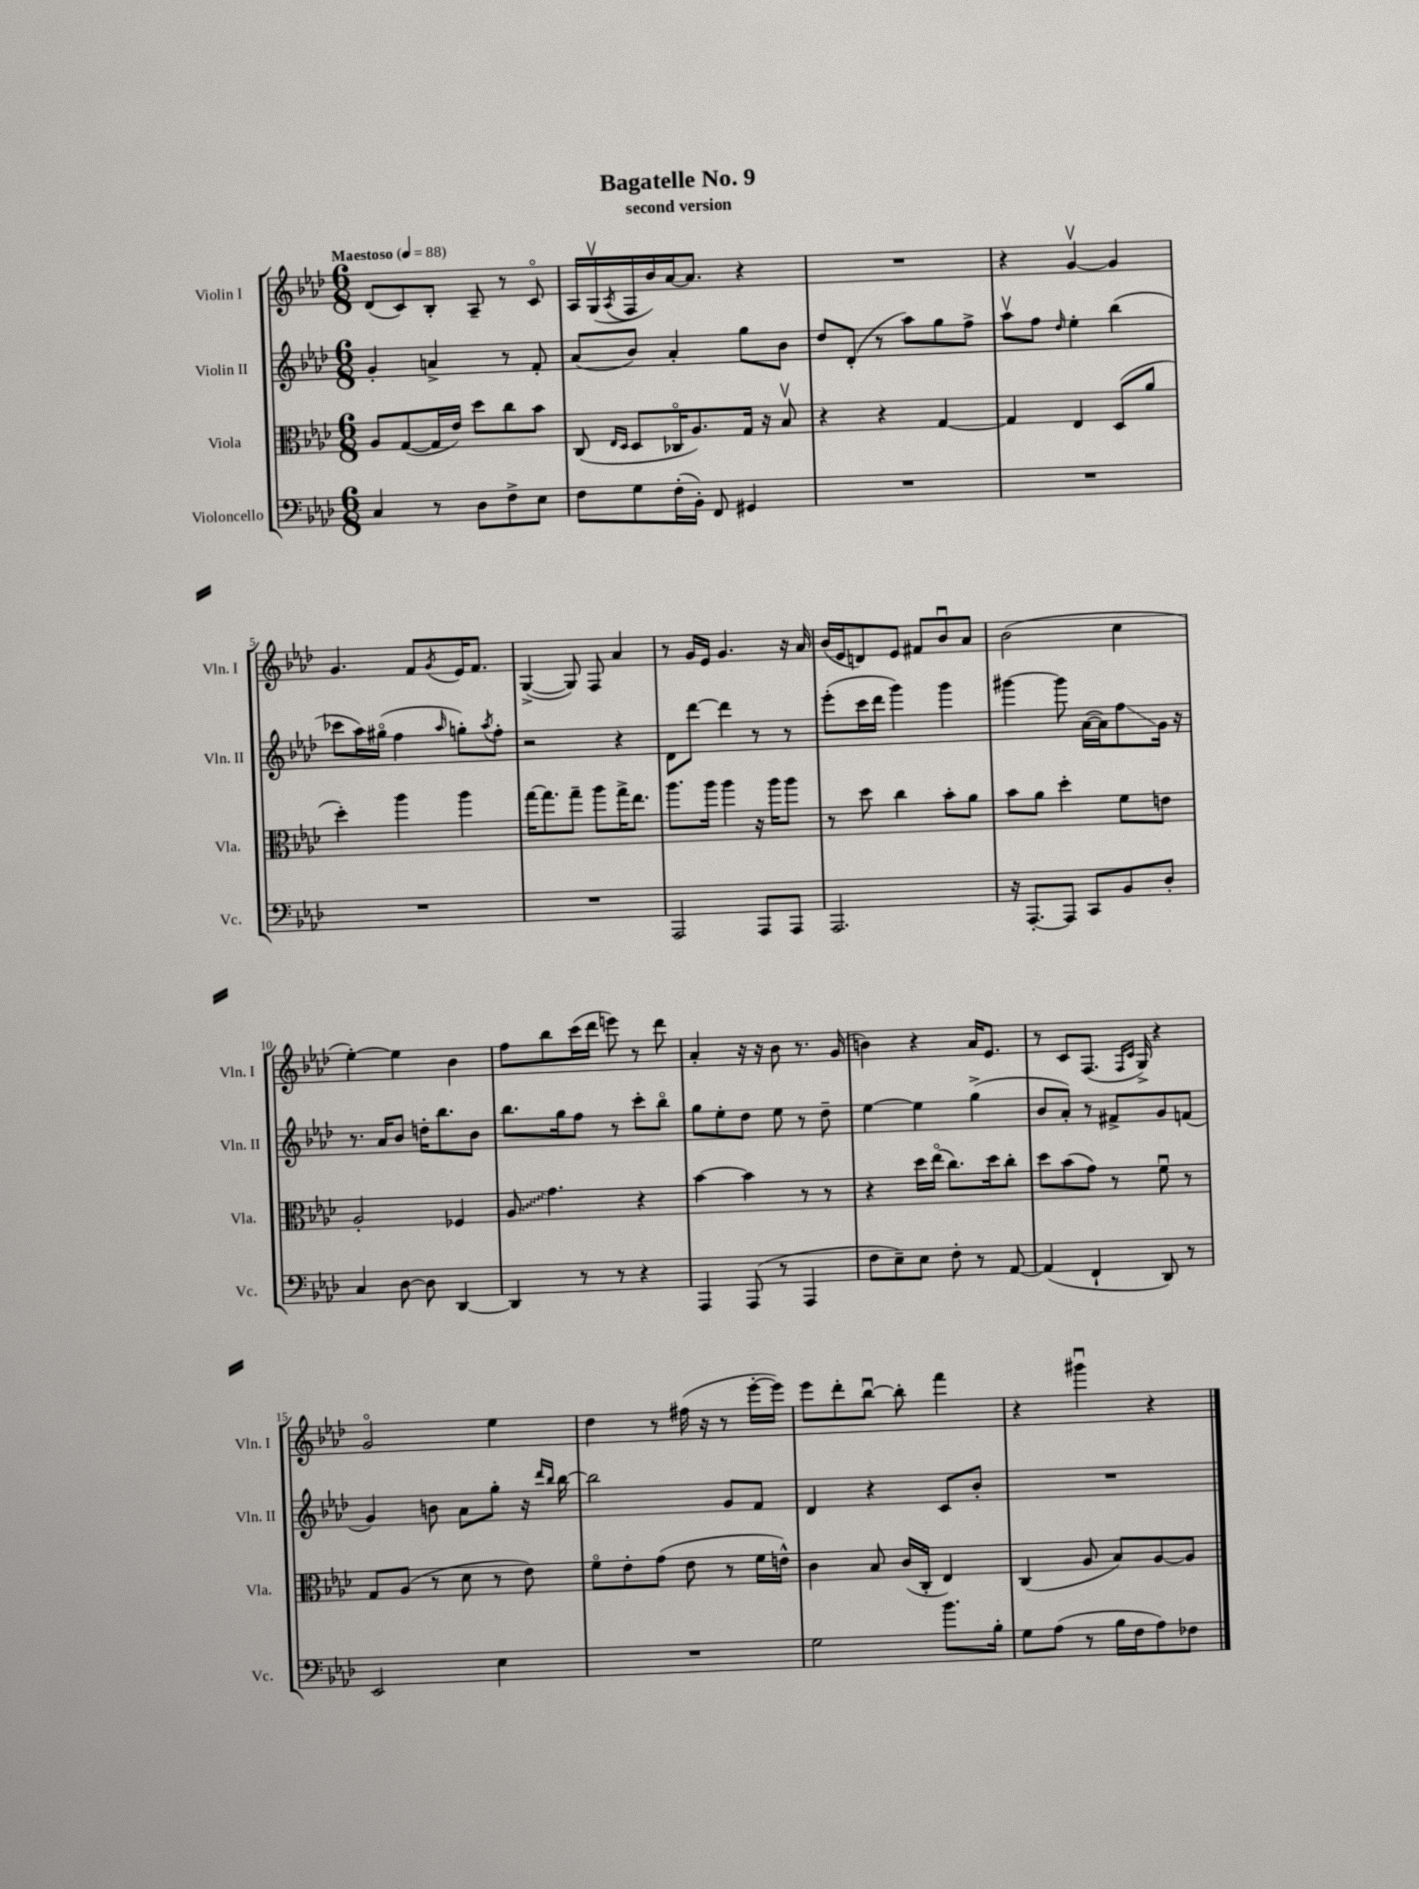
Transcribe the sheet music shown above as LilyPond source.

\header { title = "Bagatelle No. 9" subtitle = "second version" }
<<
\new StaffGroup <<
\new Staff = "s0" \with { instrumentName = "Violin I" shortInstrumentName = "Vln. I" } {
    \clef treble \key aes \major \numericTimeSignature \time 6/8 \tempo "Maestoso" 4 = 88
    des'8( c'8) bes8-. aes8-- r8 c'8\flageolet |
    aes16 g16\upbow( \acciaccatura { aes8 } f16 bes'16) aes'16~ aes'8. r4 |
    R2. |
    r4 g'4~\upbow g'4 |
    g'4. f'8 \acciaccatura { g'8 } ees'16 f'8. |
    g4~->( g8) f8 aes'4 |
    r8 g'16 ees'16 g'4. r16 aes'16 |
    bes'16( ees'16 d'8) ees'8 fis'8 bes'8\downbow aes'8 |
    bes'2( c''4 |
    ees''4~-.) ees''4 bes'4 |
    f''8 bes''8 c'''16( des'''16 e'''8) r8 des'''8 |
    aes'4-. r16 r16 bes'8 r8. g'16( |
    b'4) r4 aes'16 ees'8. |
    r8 c'8 f8.( \grace { f16 c'16 } g16->) r4 |
    g'2\flageolet ees''4 |
    des''4 r8 fis''16( r16 r8 ees'''16~-. ees'''16) |
    ees'''8 des'''8-. bes''8~\downbow bes''8-. f'''4 |
    r4 gis'''4\downbow r4 \bar "|." |
}
\new Staff = "s1" \with { instrumentName = "Violin II" shortInstrumentName = "Vln. II" } {
    \clef treble \key aes \major \numericTimeSignature \time 6/8
    g'4-. a'4-> r8 f'8-. |
    aes'8( bes'8) aes'4-. g''8 bes'8 |
    des''8 des'8-.( r8 aes''8) g''8 f''8-> |
    aes''8\upbow f''8 \grace { des''16 } ees''4-. bes''4( |
    ces'''8 aes''16) gis''16\flageolet( f''4 \grace { aes''16 } g''8-.) \acciaccatura { aes''8 } f''8-. |
    r2 r4 |
    des'8 des'''8~ des'''4 r8 r8 |
    ees'''8-.( c'''16 des'''16 g'''4) g'''4 |
    gis'''4~ gis'''8 aes'16~( aes'16) f''8\glissando g'16 r16 |
    r8. aes'16 bes'8 d''16-. bes''8. bes'8 |
    bes''8. g''16 f''8 r8 c'''8-. bes''8\flageolet |
    g''8 ees''8-. des''8 ees''8 r8 des''8-- |
    ees''4~ ees''4 g''4->( |
    bes'8 aes'8-.) r8 fis'8-> g'8 f'8( |
    g'4) b'8 aes'8 g''8-. r16 \grace { des'''16 bes''16 } bes''16~ |
    bes''2 g'8 f'8 |
    des'4 r4 c'8 bes'8-. |
    R2. \bar "|." |
}
\new Staff = "s2" \with { instrumentName = "Viola" shortInstrumentName = "Vla." } {
    \clef alto \key aes \major \numericTimeSignature \time 6/8
    aes8 g8~( g16 ees'16) des''8 c''8 bes'8 |
    c8( \grace { ees16 des16 } des8 ces16\flageolet aes8.) g16 r16 bes8\upbow |
    r4 r4 g4~ |
    g4 ees4 des8( aes'8 |
    des''4-.) aes''4 aes''4 |
    g''16~ g''8. g''8-- aes''8 g''16-> ees''8. |
    aes''8. aes''16 aes''4 r16 aes''16 aes''8 |
    r8 des''8 c''4 bes'8-. aes'8 |
    bes'8 aes'8 des''4-. f'8 e'8 |
    aes2-. fes4 |
    \once \override Glissando.style = #'zigzag aes8\glissando g'4. r4 |
    bes'4~ bes'4 r8 r8 |
    r4 des''16 ees''16\flageolet( c''8.) des''16 c''8-. |
    des''8 bes'8( g'8) r8 f'8\downbow r8 |
    g8 aes8( r8 des'8 r8 ees'8) |
    f'8\flageolet ees'8-. g'8( ees'8 r8 f'16 e'16-^) |
    c'4 bes8 c'16( c16-. ees4) |
    c4( aes8 bes8) aes8~ aes8 \bar "|." |
}
\new Staff = "s3" \with { instrumentName = "Violoncello" shortInstrumentName = "Vc." } {
    \clef bass \key aes \major \numericTimeSignature \time 6/8
    c4 r8 des8 f8-> ees8 |
    f8 g8 f16-.( bes,16-.) f,8 gis,4 |
    R2. |
    R2. |
    R2. |
    R2. |
    aes,,2 aes,,8 aes,,8 |
    aes,,2. |
    r16 aes,,8.~-. aes,,8 c,8 bes,8 des8-. |
    c4 des8~ des8 des,4~ |
    des,4 r8 r8 r4 |
    aes,,4 aes,,8( r8 aes,,4 |
    f8 ees8--) ees8 f8-. r8 aes,8~ |
    aes,4( f,4-! des,8) r8 |
    ees,2 ees4 |
    R2. |
    g2 bes'8. bes16-. |
    g8 aes8( r8 bes16 f16 aes8) fes8 \bar "|." |
}
>>
>>
